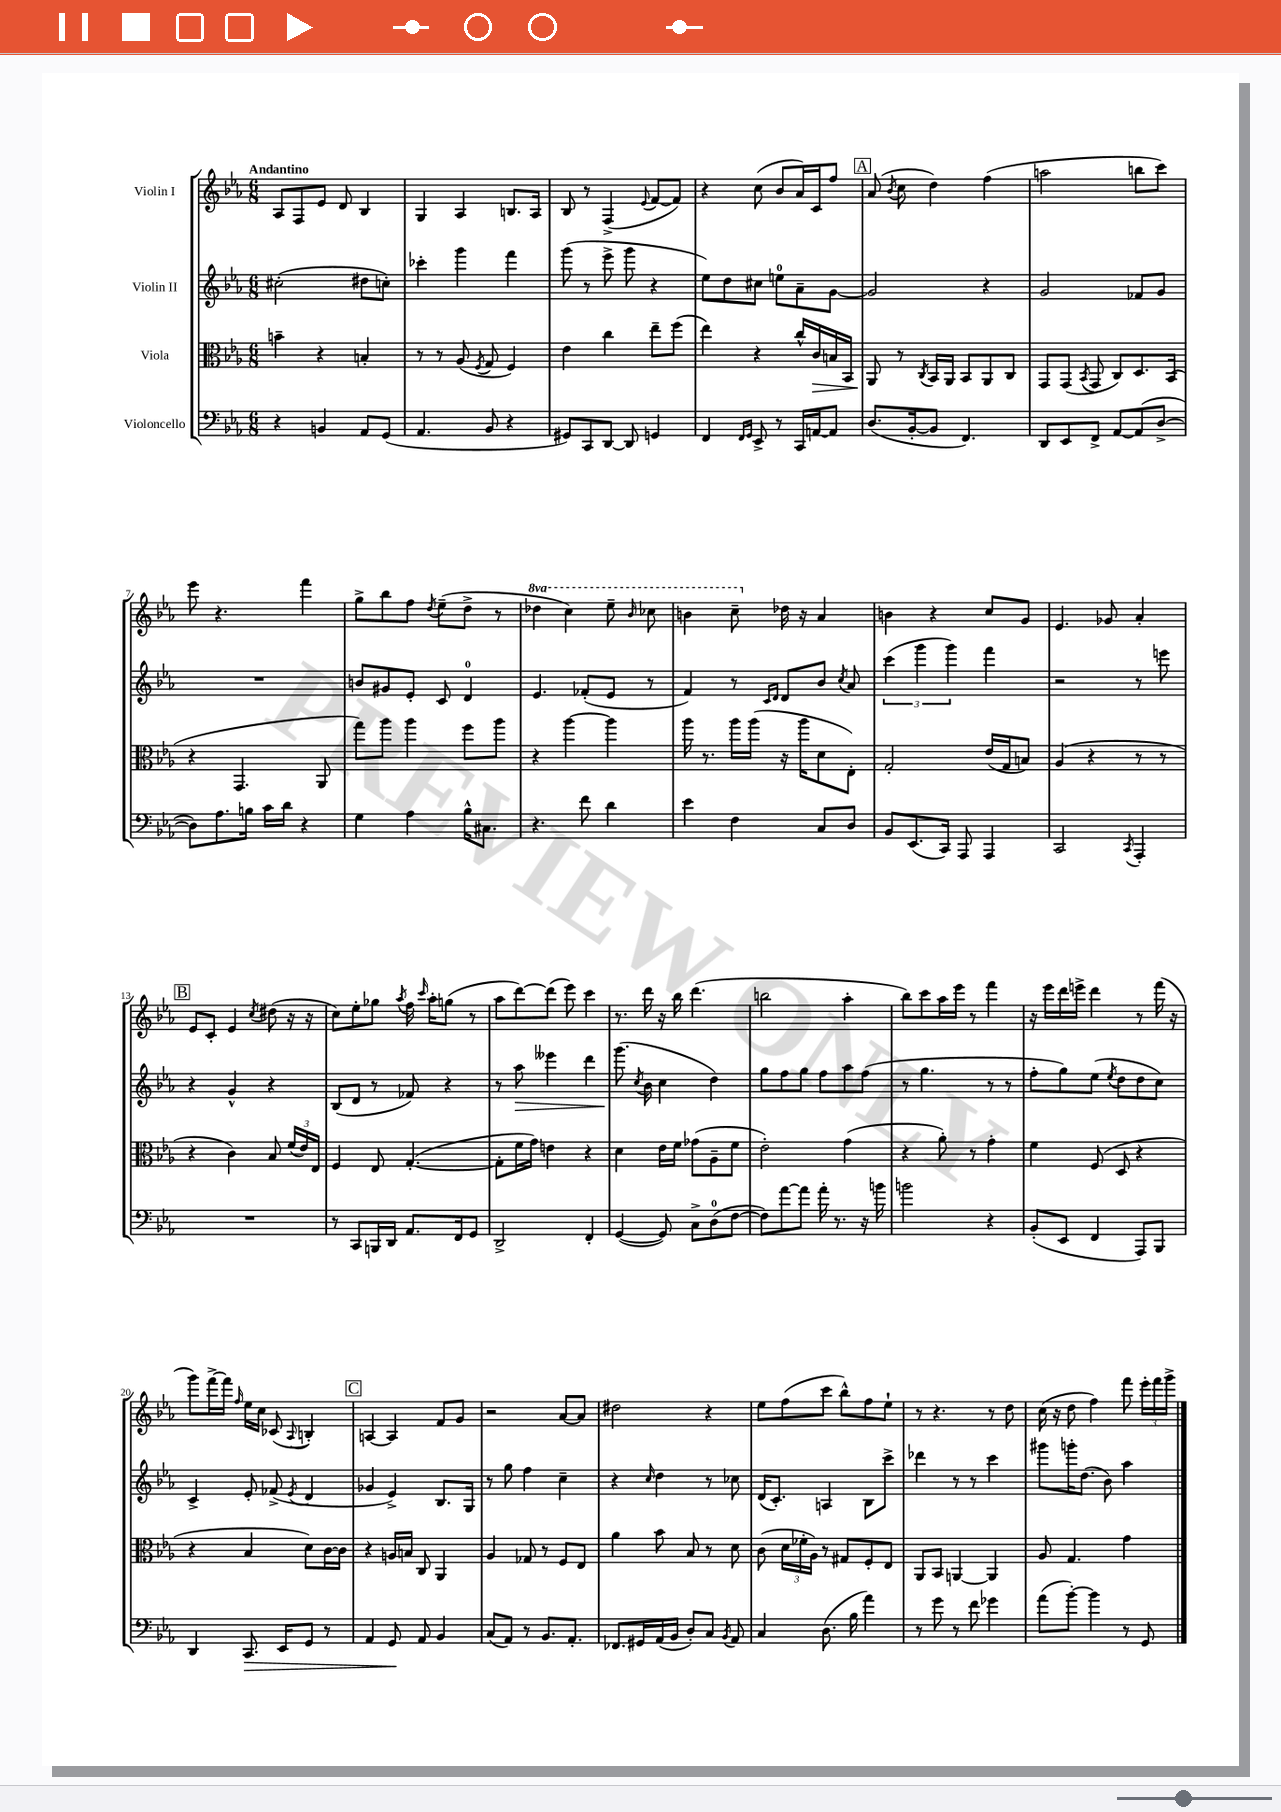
<<
\new StaffGroup <<
\new Staff = "s0" \with { instrumentName = "Violin I" } {
    \clef treble \key ees \major \numericTimeSignature \time 6/8 \set Staff.ottavationMarkups = #ottavation-simple-ordinals \tempo "Andantino"
    \autoBeamOff aes8[ f8 ees'8] d'8 bes4 |
    g4 aes4 b8.[ aes16] |
    bes8 r8 f4->( \appoggiatura { ees'8 } f'8[~ f'8]) |
    r4 c''8( bes'8[ aes'16) c'16 f''8] |
    \mark \markup { \box "A" } aes'8( \acciaccatura { bes'8 } c''8 d''4) f''4( |
    a''2 b''8[ c'''8]) |
    ees'''8 r4. f'''4 |
    g''8[-> bes''8 f''8] \acciaccatura { d''8 } ees''8[--( d''8]-> r8 |
    \ottava #1 des'''4 c'''4) ees'''8-- \grace { bes''16 } ces'''8 |
    b''4 c'''8-- \ottava #0 des''16 r16 aes'4 |
    b'4 r4 c''8[ g'8] |
    ees'4. ges'8 aes'4-. |
    \mark \markup { \box "B" } ees'8[ c'8]-. ees'4 \acciaccatura { c''8 } dis''8( r16 r16 |
    c''8[) ees''8-. ges''8] \acciaccatura { aes''8 } f''16 \grace { c'''16 } aes''16[-. g''8]( r8 |
    aes''8[ d'''8~) d'''8]( ees'''8) c'''4 |
    r8. d'''16 r16 bes''16 d'''4.( |
    b''2 aes''4-. |
    bes''8[) c'''8 aes''16 ees'''16] r8 f'''4 |
    r16 ees'''16[ d'''16 e'''16]-> d'''4 r8 f'''16( r16 |
    g'''8[) f'''16~-> f'''16] \grace { f''16 } ees''16[ c''16] ces'8( \appoggiatura { aes8 } b4-.) |
    \mark \markup { \box "C" } a4~ a4 f'8[ g'8] |
    r2 aes'8[~ aes'8] |
    dis''2 r4 |
    ees''8[ f''8( c'''8] bes''8[-^) f''8 ees''8]-! |
    r8 r4. r8 d''8 |
    c''16( r16 d''8 f''4) f'''8 \tuplet 3/2 { ees'''16[-. f'''16 g'''16]-> } \bar "|." |
}
\new Staff = "s1" \with { instrumentName = "Violin II" } {
    \clef treble \key ees \major \numericTimeSignature \time 6/8
    \autoBeamOff cis''2-.( dis''8[ c''8]-.) |
    ces'''4-. g'''4 f'''4 |
    g'''8( r8 ees'''8-> g'''8 r4 |
    ees''8[) d''8 cis''8] e''8[-0 aes'8-- g'8]~ |
    \mark \markup { \box "A" } g'2 r4 |
    g'2 fes'8[ g'8] |
    R2. |
    b'8[ gis'8 ees'8]-. c'8 d'4-0 |
    ees'4. fes'8[-.( ees'8] r8 |
    f'4) r8 \grace { c'16[ d'16] } d'8[ bes'8] \acciaccatura { c''8 } aes'8 |
    \tuplet 3/2 { c'''4( g'''4 g'''4) } f'''4 |
    r2 r8 e'''8 |
    \mark \markup { \box "B" } r4 g'4-^ r4 |
    bes8[( d'8] r8 fes'8) r4 |
    r8 aes''8\> eeses'''4 d'''4 |
    g'''8.\!( \acciaccatura { c''8 } bes'16 c''4 d''4) |
    g''8[ f''8 g''8] f''8[ aes''8 f''8]( |
    r8 g''4. r8 r8 |
    f''8[-. g''8) ees''8]( \acciaccatura { ees''8 } d''8[ d''8 c''8]) |
    c'4-> ees'8-. fes'8->( \acciaccatura { ees'8 } d'4 |
    \mark \markup { \box "C" } ges'4 ees'4->) bes8.[ g16] |
    r8 g''8 f''4 c''4-- |
    r4 \grace { c''16 } d''4 r8 ces''8 |
    d'16[( c'8.]-.) a4 bes8[ c'''8]-> |
    des'''4 r8 r8 c'''4 |
    gis'''8[ g'''16-. d''8.]( bes'8) aes''4 \bar "|." |
}
\new Staff = "s2" \with { instrumentName = "Viola" } {
    \clef alto \key ees \major \numericTimeSignature \time 6/8
    \autoBeamOff b'4-- r4 b4-. |
    r8 r8 aes8( \acciaccatura { f8 } g8 f4) |
    ees'4 c''4 ees''8[-- f''8]( |
    ees''4) r4 c''16[-^ c'16\> b16 bes,16] |
    \mark \markup { \box "A" } aes,8\! r8 \acciaccatura { c8 } bes,16[ aes,16] bes,8[ aes,8 c8] |
    g,8[ g,8]( \acciaccatura { bes,8 } g,8 c8[) d8. bes,16]( |
    r4 g,4. aes,8 |
    g''8[) aes''8] aes''4 f''8[ aes''8] |
    r4 aes''4~ aes''4 |
    aes''16 r8. aes''16[ aes''16]( r16 aes''16[ d'8 ees8]-.) |
    g2-. ees'16[( g16 b8]) |
    aes4( r4 r8 r8 |
    \mark \markup { \box "B" } r4 c'4) bes8 \tuplet 3/2 { f'16[( ees'16) ees16] } |
    f4 ees8 g4.~-.( |
    g8[-. f'16 g'16]) e'4 r4 |
    d'4 ees'16[ f'16] ges'8[( aes8-- f'8] |
    ees'2-.) g'4( |
    r4 aes'8-.) r8 g'4-. |
    f'4 f8( d8 r4 |
    r4 bes4 d'8[) c'16~ c'16] |
    \mark \markup { \box "C" } r4 a16[ b16] c8 aes,4 |
    aes4 ges8 r8 f8[ ees8] |
    aes'4 bes'8 bes8 r8 d'8 |
    c'8( \tuplet 3/2 { d'16[ fes'16-. aes16]) } r8 gis8[ f8-. ees8] |
    aes,8[ bes,8] a,4~ a,4 |
    aes8 g4. g'4 \bar "|." |
}
\new Staff = "s3" \with { instrumentName = "Violoncello" } {
    \clef bass \key ees \major \numericTimeSignature \time 6/8
    \autoBeamOff r4 b,4 aes,8[ g,8]( |
    aes,4. bes,8 r4 |
    gis,8[) c,8 d,8]~ d,8 g,4 |
    f,4 \grace { f,16[ g,16] } ees,8-> r8 c,16[ a,16~ a,8] |
    \mark \markup { \box "A" } d8.[( bes,16~-. bes,8] f,4.) |
    d,8[ ees,8 f,8]-> aes,8[~ aes,8( d8]~-> |
    d8[) aes8. b16] c'16[ d'16] r4 |
    g4 aes4 bes16[-^ cis8.] |
    r4. f'8 d'4 |
    ees'4 f4 c8[ d8] |
    bes,8[ ees,8.( c,16]) aes,,8 aes,,4 |
    c,2 \acciaccatura { c,8 } aes,,4-. |
    \mark \markup { \box "B" } R2. |
    r8 c,8[ b,,16 d,16] aes,8.[ f,16 g,8] |
    d,2-> f,4-. |
    g,4~( g,8) c8[-> d8-0( f8]~ |
    f8[) aes'8~ aes'8] aes'16-. r8. r16 b'16 |
    b'2 r4 |
    bes,8[-.( ees,8] f,4 aes,,8[) bes,,8] |
    d,4 c,8.\> ees,16[ g,8] r8 |
    \mark \markup { \box "C" } aes,4 g,8\! aes,8 bes,4 |
    c8[( aes,8]) r8 bes,8.[ aes,8.]-. |
    fes,8.[ gis,16 aes,16( bes,16] d8[-.) c8] \acciaccatura { bes,8 } aes,8 |
    c4 d8.( bes16 aes'4) |
    r8 g'8 r8 f'8 ges'4 |
    aes'8[( bes'8]~-.) bes'4 r8 g,8 \bar "|." |
}
>>
>>
